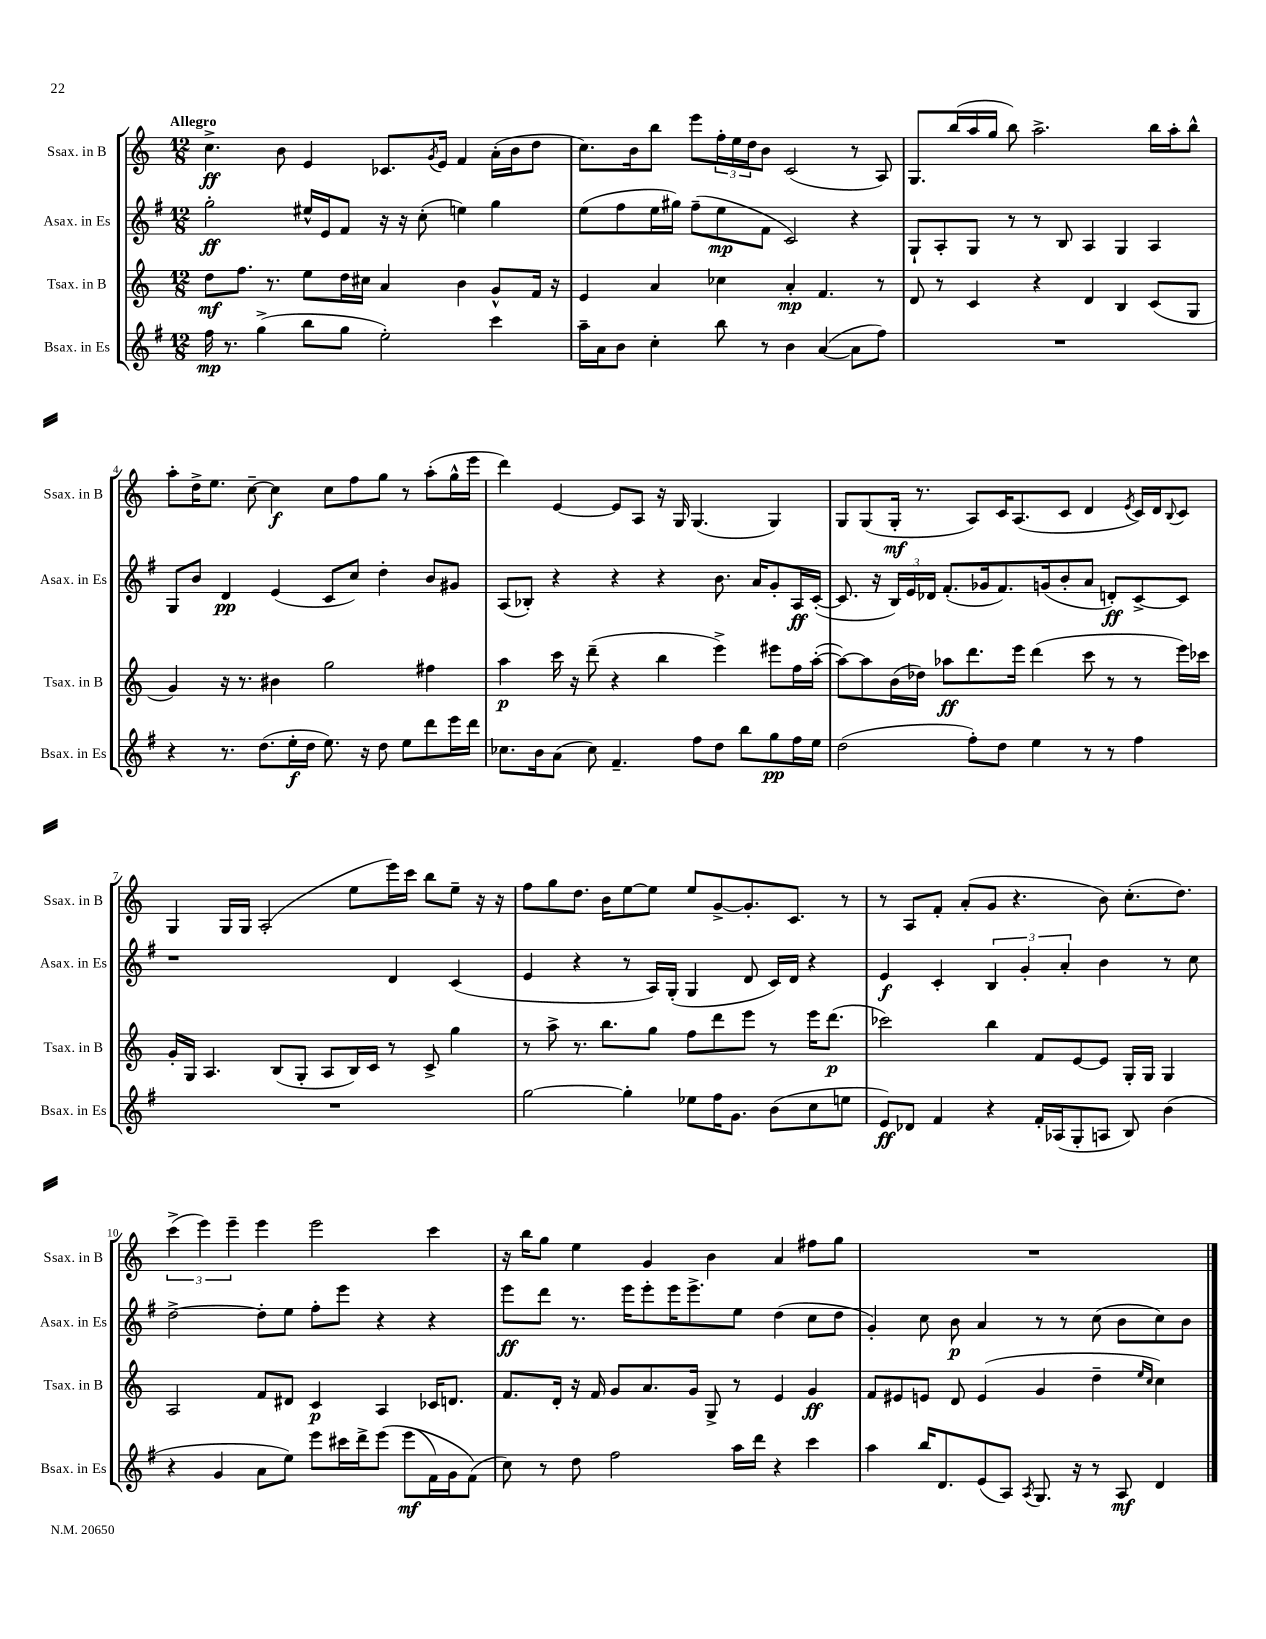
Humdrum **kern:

**kern	**dynam	**kern	**dynam	**kern	**dynam	**kern	**dynam
*part4	*part4	*part3	*part3	*part2	*part2	*part1	*part1
*staff4	*staff4	*staff3	*staff3	*staff2	*staff2	*staff1	*staff1
*I"Bsax. in Es	*	*I"Tsax. in B	*	*I"Asax. in Es	*	*I"Ssax. in B	*
*I'Bsax. in Es	*	*I'Tsax. in B	*	*I'Asax. in Es	*	*I'Ssax. in B	*
*clefG2	*	*clefG2	*	*clefG2	*	*clefG2	*
*k[f#]	*	*k[]	*	*k[f#]	*	*k[]	*
*M12/8	*	*M12/8	*	*M12/8	*	*M12/8	*
=1	=1	=1	=1	=1	=1	=1	=1
!	!	!	!	!	!	!LO:TX:a:B:t=Allegro	!
16ff#\	mp	8dd\L	mf	2gg'\	ff	4.cc^\	ff
8.r	.	.	.	.	.	.	.
.	.	8.ff\J	.	.	.	.	.
(4gg^\	.	.	.	.	.	.	.
.	.	8.r	.	.	.	.	.
.	.	.	.	.	.	8b\	.
8bb\L	.	8ee\L	.	16ee#X^^/LL	.	4e/	.
.	.	.	.	16e/J	.	.	.
8gg\J	.	16dd\L	.	8f#/J	.	.	.
.	.	16cc#X\JJ	.	.	.	.	.
2ee'\)	.	4a/	.	16r	.	8.c-X/L	.
.	.	.	.	16r	.	.	.
.	.	.	.	(8cc'\	.	.	.
.	.	.	.	.	.	8qg/	.
.	.	.	.	.	.	16e/Jk	.
.	.	4b\	.	4een\)	.	4f/	.
4ccc\	.	8g^^/L	.	4gg\	.	(16a'\LL	.
.	.	.	.	.	.	16b\J	.
.	.	16f/Jk	.	.	.	8dd\J	.
.	.	16r	.	.	.	.	.
=2	=2	=2	=2	=2	=2	=2	=2
16aa~\LL	.	4e/	.	(8ee\L	.	8.cc\L)	.
16a\J	.	.	.	.	.	.	.
8b\J	.	.	.	8ff#\	.	.	.
.	.	.	.	.	.	16b\k	.
4cc'\	.	4a/	.	16ee\L	.	8bb\J	.
.	.	.	.	16gg#X\JJ)	.	.	.
.	.	.	.	(8ff#~\L	.	8eee\L	.
8bb\	.	4cc-X\	.	8ee\	mp	24ff'\L	.
.	.	.	.	.	.	24ee\	.
.	.	.	.	.	.	24dd\J	.
8r	.	.	.	8f#\J	.	8b\J	.
4b\	.	4a'/	mp	2c/)	.	(2c/	.
([4a/	.	4.f/	.	.	.	.	.
8a\L]	.	.	.	4r	.	8r	.
8ff#\J)	.	8r	.	.	.	8A/)	.
=3	=3	=3	=3	=3	=3	=3	=3
1.r	.	8d/	.	8G`/L	.	8.G/L	.
.	.	8r	.	8A'/	.	.	.
.	.	.	.	.	.	(16bb/L	.
.	.	4c/	.	8G/J	.	16aa/	.
.	.	.	.	.	.	16gg/JJ	.
.	.	.	.	8r	.	8bb\)	.
.	.	4r	.	8r	.	2.aa^\	.
.	.	.	.	8B/	.	.	.
.	.	4d/	.	4A/	.	.	.
.	.	4B/	.	4G/	.	.	.
.	.	(8c/L	.	4A/	.	16bb\LL	.
.	.	.	.	.	.	16aa'\J	.
.	.	8G/J	.	.	.	8bb^^\J	.
!!LO:LB:g=z
=4	=4	=4	=4	=4	=4	=4	=4
4r	.	4g/)	.	8G/L	.	8aa'\L	.
.	.	.	.	8b/J	.	16dd^\K	.
.	.	.	.	.	.	8.ee\J	.
8.r	.	16r	.	4d/	pp	.	.
.	.	8.r	.	.	.	.	.
.	.	.	.	.	.	[8cc~\	.
(8.dd\L	.	.	.	.	.	.	.
.	.	4b#X\	.	(4e/	.	4cc\]	f
16ee'\L	f	.	.	.	.	.	.
16dd\JJ	.	.	.	.	.	.	.
8.ee\)	.	2gg\	.	8c/L	.	8cc\L	.
.	.	.	.	8cc/J)	.	8ff\	.
16r	.	.	.	.	.	.	.
8dd\	.	.	.	4dd'\	.	8gg\J	.
8ee\L	.	.	.	.	.	8r	.
8ddd\	.	4ff#X\	.	8b/L	.	(8aa'\L	.
16eee\L	.	.	.	8g#X/J	.	16gg^^\L	.
16ddd\JJ	.	.	.	.	.	16eee\JJ	.
=5	=5	=5	=5	=5	=5	=5	=5
8.cc-X\L	.	4aa\	p	(8A/L	.	4ddd\)	.
.	.	.	.	8B-X'/J)	.	.	.
16b\k	.	.	.	.	.	.	.
(8a\J	.	16ccc\	.	4r	.	[4e/	.
.	.	16r	.	.	.	.	.
8cc-\)	.	(8ddd~\	.	.	.	.	.
4.f#~/	.	4r	.	4r	.	8e/L]	.
.	.	.	.	.	.	8A/J	.
.	.	4bb\	.	4r	.	16r	.
.	.	.	.	.	.	16G/	.
8ff#\L	.	.	.	.	.	(4.G/	.
8dd\J	.	4eee^\)	.	8.b\	.	.	.
8bb\L	.	.	.	.	.	.	.
.	.	.	.	16a/KL	.	.	.
8gg\	pp	8eee#X\L	.	8g'/	.	4G/)	.
16ff#\L	.	16ff\L	.	16A/L	ff	.	.
16ee\JJ	.	([16aa'\JJ	.	([16c'/JJ	.	.	.
=6	=6	=6	=6	=6	=6	=6	=6
(2dd\	.	8aa\L_)	.	8.c/]	.	8G/L	.
.	.	8aa\]	.	.	.	(8G/	.
.	.	.	.	16r	.	.	.
.	.	(16b\L	.	24B/LL)	.	16G'/Jk	mf
.	.	.	.	24e/	.	.	.
.	.	16dd-X\JJ)	.	.	.	8.r	.
.	.	.	.	24d-X/JJ	.	.	.
.	.	8aa-X\L	ff	(8.f#'/L	.	.	.
8ff#'\L)	.	8.ddd\	.	.	.	8A/L)	.
.	.	.	.	16g-X/k	.	.	.
8dd\J	.	.	.	8.f#/)	.	16c/K	.
.	.	16eee\Jk	.	.	.	(8.A/	.
4ee\	.	(4ddd\	.	.	.	.	.
.	.	.	.	(16gn/k	.	.	.
.	.	.	.	8b'/	.	8c/J	.
8r	.	8ccc\	.	8a/J	.	4d/	.
8r	.	8r	.	8dn'/L)	ff	.	.
.	.	.	.	.	.	8qe/	.
4ff#\	.	8r	.	[8c^/	.	16c/LL)	.
.	.	.	.	.	.	16d/J	.
.	.	.	.	.	.	8qqB/	.
.	.	16eee\LL)	.	8c/J]	.	8c/J	.
.	.	16ccc-X\JJ	.	.	.	.	.
!!LO:LB:g=z
=7	=7	=7	=7	=7	=7	=7	=7
1.r	.	16g'/LL	.	1r	.	4G/	.
.	.	16G/JJ	.	.	.	.	.
.	.	4.A/	.	.	.	.	.
.	.	.	.	.	.	16G/LL	.
.	.	.	.	.	.	16G/JJ	.
.	.	.	.	.	.	(2A'/	.
.	.	(8B/L	.	.	.	.	.
.	.	8G'/J	.	.	.	.	.
.	.	8A/L	.	.	.	.	.
.	.	16B/L)	.	.	.	8ee\L	.
.	.	16c/JJ	.	.	.	.	.
.	.	8r	.	4d/	.	16eee\L)	.
.	.	.	.	.	.	16ccc\JJ	.
.	.	8c^/	.	.	.	8bb\L	.
.	.	4gg\	.	(4c/	.	8ee~\J	.
.	.	.	.	.	.	16r	.
.	.	.	.	.	.	16r	.
=8	=8	=8	=8	=8	=8	=8	=8
[2gg\	.	8r	.	4e/	.	8ff\L	.
.	.	8aa^\	.	.	.	8gg\	.
.	.	8.r	.	4r	.	8.dd\J	.
.	.	8.bb\L	.	.	.	16b\KL	.
4gg'\]	.	.	.	8r	.	[8ee\	.
.	.	8gg\J	.	16A/LL)	.	8ee\J]	.
.	.	.	.	(16G'/JJ	.	.	.
8ee-X\L	.	8ff\L	.	4G/	.	8ee/L	.
16ff#\K	.	8ddd\	.	.	.	[8g^/	.
8.g\J	.	.	.	.	.	.	.
.	.	8eee\J	.	8d/	.	8.g'/]	.
(8b\L	.	8r	.	16c/LL)	.	.	.
.	.	.	.	16d/JJ	.	8.c/J	.
8cc\	.	16eee\KL	.	4r	.	.	.
.	.	(8.ddd\J	p	.	.	.	.
8een\J	.	.	.	.	.	8r	.
=9	=9	=9	=9	=9	=9	=9	=9
8e/L)	ff	2ccc-X\)	.	4e/	f	8r	.
8d-X/J	.	.	.	.	.	8A/L	.
4f#/	.	.	.	4c'/	.	8f'/J	.
.	.	.	.	.	.	(8a'/L	.
4r	.	4bb\	.	6B/	.	8g/J	.
.	.	.	.	.	.	4.r	.
.	.	.	.	6g'/	.	.	.
16f#'/LL	.	8f/L	.	.	.	.	.
(16A-X/J	.	.	.	.	.	.	.
.	.	.	.	6a'/	.	.	.
8G'/	.	[8e/	.	.	.	.	.
8An/J	.	8e/J]	.	4b\	.	8b\)	.
8B/)	.	16G'/LL	.	.	.	(8.cc'\L	.
.	.	16G/JJ	.	.	.	.	.
(4b\	.	4G/	.	8r	.	.	.
.	.	.	.	.	.	8.dd\J)	.
.	.	.	.	8cc\	.	.	.
!!LO:LB:g=z
=10	=10	=10	=10	=10	=10	=10	=10
4r	.	2A/	.	[2dd^\	.	(6ccc^\	.
.	.	.	.	.	.	6eee\)	.
4g/	.	.	.	.	.	.	.
.	.	.	.	.	.	6eee~\	.
8a\L	.	8f/L	.	8dd'\L]	.	4eee\	.
8ee\J)	.	8d#X/J	.	8ee\J	.	.	.
8eee\L	.	4c/	p	8ff#'\L	.	2eee\	.
16ccc#X\L	.	.	.	8eee\J	.	.	.
16ddd^\J	.	.	.	.	.	.	.
(8eee\J	.	4A/	.	4r	.	.	.
(8eee\L	mf	.	.	.	.	.	.
16f#\L)	.	16c-X/KL	.	4r	.	4ccc\	.
16g\J	.	8.dn/J	.	.	.	.	.
(8f#\J)	.	.	.	.	.	.	.
=11	=11	=11	=11	=11	=11	=11	=11
8cc\)	.	8.f/L	.	8eee\L	ff	16r	.
.	.	.	.	.	.	16bb\KL	.
8r	.	.	.	8ddd\J	.	8gg\J	.
.	.	16d'/Jk	.	.	.	.	.
8dd\	.	16r	.	8.r	.	4ee\	.
.	.	16f/	.	.	.	.	.
2ff#\	.	8g/L	.	.	.	.	.
.	.	.	.	16eee\KL	.	.	.
.	.	8.a/	.	8eee'\	.	4g/	.
.	.	.	.	16eee\K	.	.	.
.	.	16g/Jk	.	8.eee^\	.	.	.
.	.	8G^/	.	.	.	4b\	.
16aa\LL	.	8r	.	8ee\J	.	.	.
16ddd\JJ	.	.	.	.	.	.	.
4r	.	4e/	.	(4dd\	.	4a/	.
4ccc\	.	4g/	ff	8cc\L	.	8ff#X\L	.
.	.	.	.	8dd\J	.	8gg\J	.
=12	=12	=12	=12	=12	=12	=12	=12
4aa\	.	8f/L	.	4g'/)	.	1.r	.
.	.	8e#X/	.	.	.	.	.
16bb/KL	.	8en/J	.	8cc\	.	.	.
8.d/	.	.	.	.	.	.	.
.	.	8d/	.	8b\	p	.	.
(8e/	.	(4e/	.	4a/	.	.	.
8A/J)	.	.	.	.	.	.	.
8qA/	.	.	.	.	.	.	.
8.G/	.	4g/	.	8r	.	.	.
.	.	.	.	8r	.	.	.
16r	.	.	.	.	.	.	.
8r	.	4dd~\	.	(8cc\	.	.	.
8A/	mf	.	.	8b\L	.	.	.
.	.	16qqee/LL	.	.	.	.	.
.	.	16qqcc/JJ	.	.	.	.	.
4d/	.	4cc\)	.	8cc\)	.	.	.
.	.	.	.	8b\J	.	.	.
==	==	==	==	==	==	==	==
*-	*-	*-	*-	*-	*-	*-	*-
